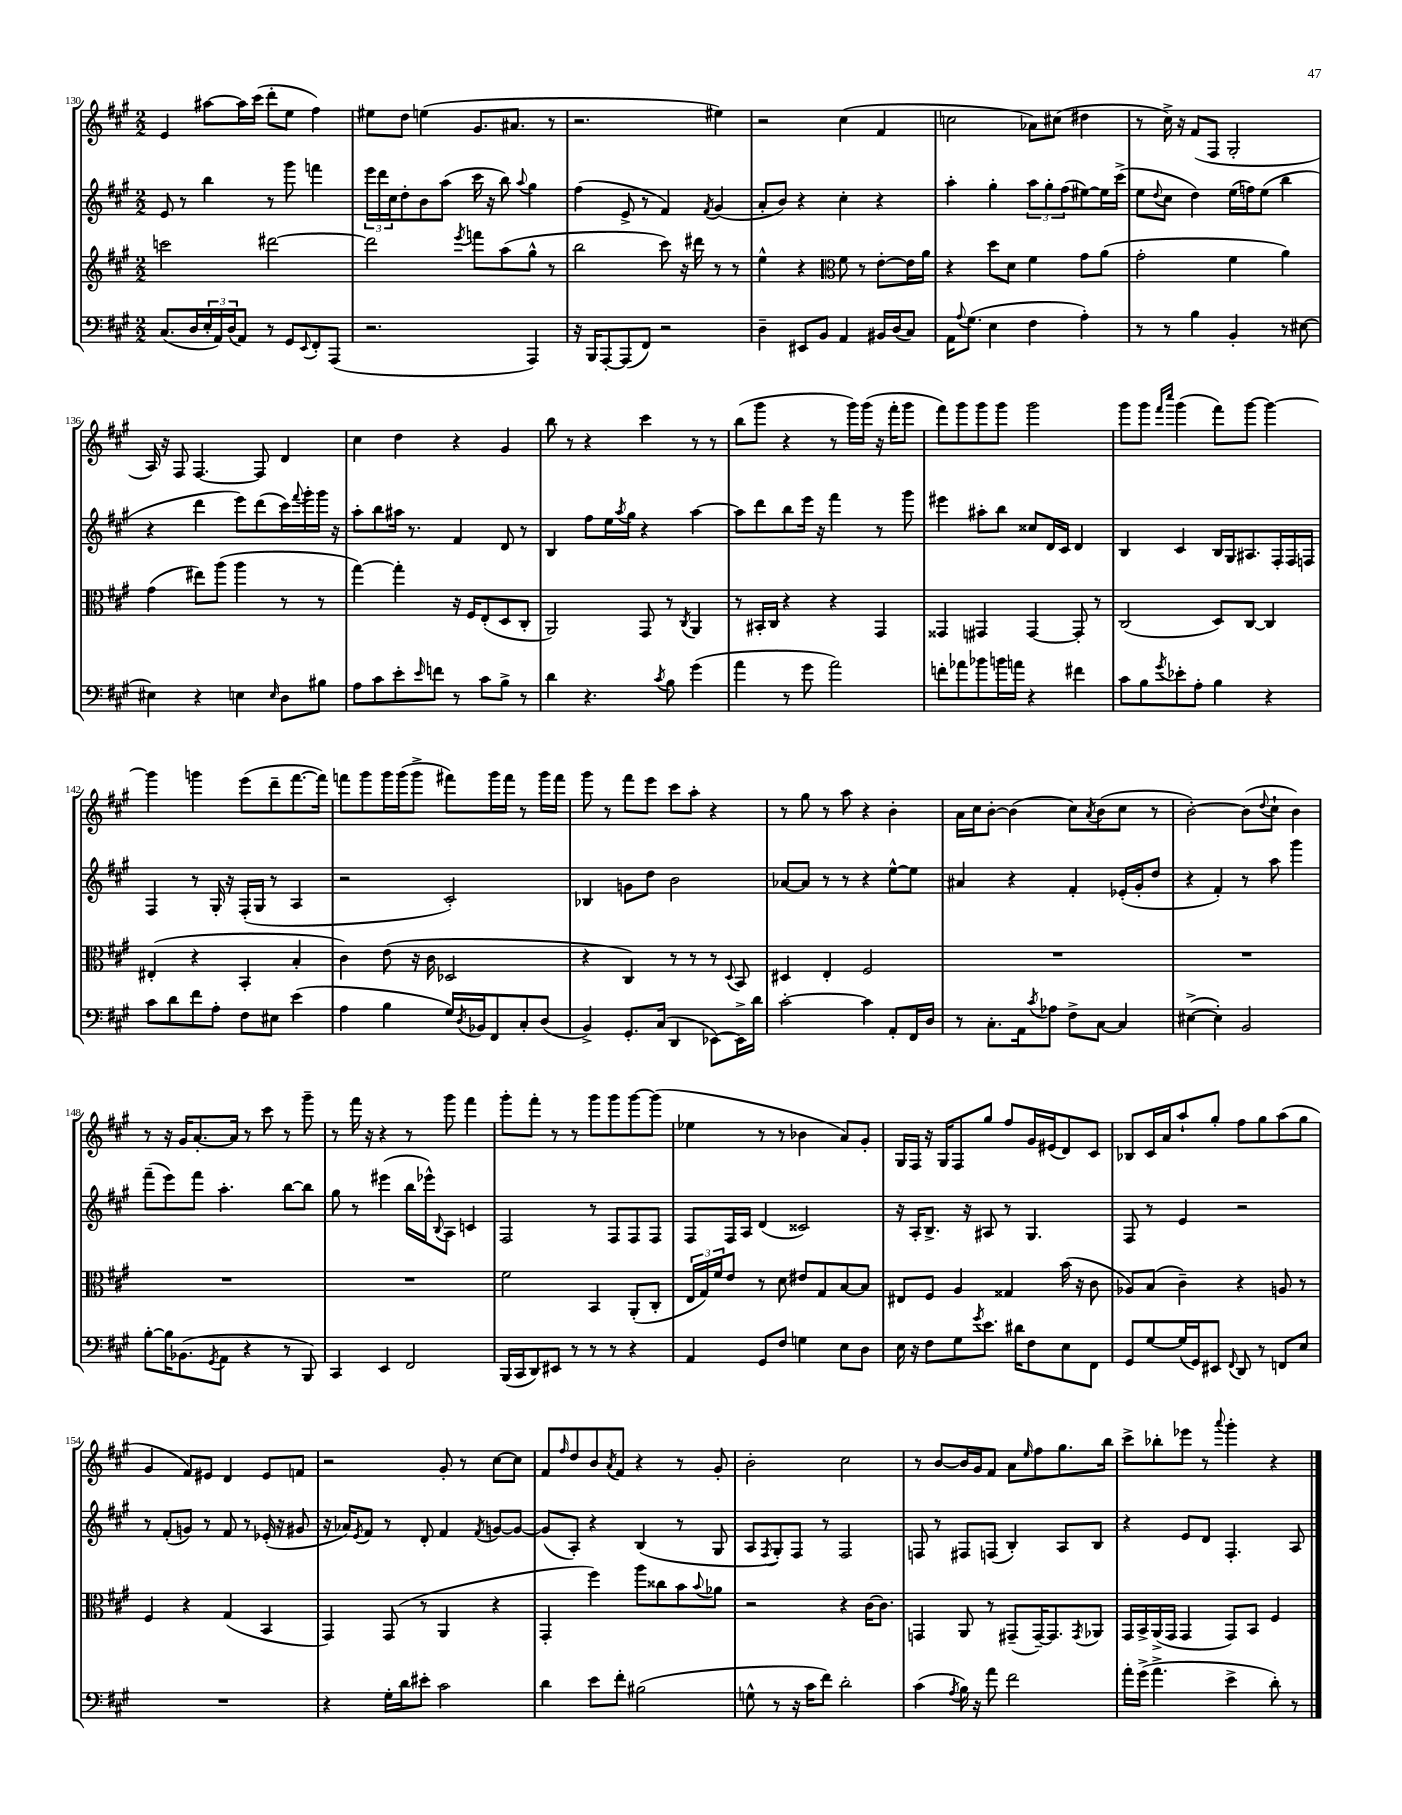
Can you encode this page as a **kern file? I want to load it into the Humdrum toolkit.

**kern	**kern	**kern	**kern
*staff4	*staff3	*staff2	*staff1
*clefF4	*clefG2	*clefG2	*clefG2
*k[f#c#g#]	*k[f#c#g#]	*k[f#c#g#]	*k[f#c#g#]
*M2/2	*M2/2	*M2/2	*M2/2
(8.C#/L	2ccc\	8e/	4e/
.	.	8r	.
16D/L	.	.	.
24E'/	.	4bb\	[8aa#\L
24AA/)	.	.	.
(24D/J	.	.	.
8AA/J)	.	.	16aa#\]L
.	.	.	(16ccc#\JJ
8r	[2ddd#\	8r	8ddd'\L
8GG#/L	.	8ggg#\	8ee\J
8qqEE/	.	.	.
8FF#'/	.	4fff\	4ff#\)
(8AAA/J	.	.	.
=	=	=	=
2.r	2ddd#\]	24eee\LL	8ee#\L
.	.	24ddd\	.
.	.	24cc#\J	.
.	.	8dd'\	8dd\J
.	.	8b\	(4ee\
.	.	(8aa\J	.
.	8qeee/	.	.
.	8fff\L	16ccc#\	8.g#/L
.	.	16r	.
.	(8aa\	8bb\)	.
.	.	.	8.a#/J
.	.	8qqaa/	.
4AAA/)	8gg#^^\J	4gg#\	.
.	8r	.	8r
=	=	=	=
16r	2bb\	(4ff#\	2.r
16BBB/LK	.	.	.
[8AAA'/	.	.	.
(8AAA/]	.	8e^/	.
8FF#/J)	.	8r	.
2r	8ccc#\)	4f#/)	.
.	16r	.	.
.	16ddd#\	.	.
.	.	8qf#/	.
.	8r	(4g#/	4ee#\)
.	8r	.	.
=	=	=	=
4D~\	4ee^^\	8a'/L	2r
.	.	8b/J)	.
8EE#/L	4r	4r	.
8BB/J	.	.	.
*	*clefC3	*	*
4AA/	8f#\	4cc#'\	(4cc#\
.	8r	.	.
16BB#/LL	[8e'\L	4r	4f#/
(16D/J	.	.	.
8C#/J)	16e\]L	.	.
.	16a\JJ	.	.
=	=	=	=
16AA\LK	4r	4aa'\	2cc\
8qqA/	.	.	.
(8.G#\J	.	.	.
4E\	8dd\L	4gg#'\	.
.	8d\J	.	.
4F#\	4f#\	12aa\L	8a-\L)
.	.	12gg#'\	.
.	.	.	(8cc#\J
.	.	(12ff#\	.
4A'\)	8g#\L	[8ee#\)	4dd#\
.	(8a\J	16ee#\]L	.
.	.	(16ccc#^\JJ	.
=	=	=	=
8r	2g#'\	8ee\L	8r
.	.	8qqdd/	.
8r	.	8cc#\J	16cc#^\)
.	.	.	16r
4B\	.	4dd\)	(8f#/L
.	.	.	8F#/J
4BB'/	4f#\	(16ee\LL	2G#'/
.	.	16ff\J)	.
.	.	(8ee\J	.
8r	4a\)	4bb\	.
[8E#\	.	.	.
=	=	=	=
4E#\]	(4g#\	4r	16A/)
.	.	.	16r
.	.	.	8F#/
4r	8ee#\L)	4ddd\	[4.F#/
.	(8aa\J	.	.
4E\	4aa\	8eee\L)	.
.	.	(8ddd\	8F#/]
16qqE/	.	.	.
8D\L	8r	16ccc#\L)	4d/
.	.	8qqfff#/	.
.	.	16ggg#'\	.
8B#\J	8r	16ggg#\JJ	.
.	.	16r	.
=	=	=	=
8A\L	[4gg#\)	8aa'\L	4cc#\
8c#\	.	8bb\	.
8e'\	4gg#'\]	16aa#\Jk	4dd\
.	.	8.r	.
16qqe/	.	.	.
8f\J	.	.	.
8r	16r	4f#/	4r
.	16F#/LK	.	.
8c#\L	(8E'/	.	.
8B^\J	8D/	8d/	4g#/
8r	8C#'/J	8r	.
=	=	=	=
4d\	2AA/)	4B/	8bb\
.	.	.	8r
4.r	.	8ff#\L	4r
.	.	16ee\L	.
.	.	8qaa/	.
.	.	16gg#\JJ	.
.	8GG#/	4r	4ccc#\
8qc#/	.	.	.
8B\	8r	.	.
.	8qC#/	.	.
(4g#\	4AA/	[4aa\	8r
.	.	.	8r
=	=	=	=
4a\	8r	8aa\]L	(8bb\L
.	16BB#'/LL	8ddd\	8ggg#\J
.	16C#/JJ	.	.
8r	4r	8bb\	4r
8g#\	.	16eee\Jk	.
.	.	16r	.
2a\)	4r	4fff#\	8r
.	.	.	16ggg#\LL)
.	.	.	(16ggg#\JJ
.	4GG#/	8r	16r
.	.	.	16fff#'\LK
.	.	8ggg#\	8ggg#\J
=	=	=	=
8f'\L	4GG##/	4eee#\	8fff#\L)
8a-\	.	.	8ggg#\
8b-\	4GG#/	8aa#'\L	8ggg#\
16b\L	.	8bb\J	8ggg#\J
16a\JJ	.	.	.
4r	[4GG#/	8cc##/L	2ggg#\
.	.	16d/L	.
.	.	16c#/JJ	.
4f#\	8GG#'/]	4d/	.
.	8r	.	.
=	=	=	=
8c#\L	(2C#/	4B/	8ggg#\L
8B\	.	.	8ggg#\J
.	.	.	16qqfff#/LL
8qg#/	.	.	16qqcccc#/JJ
8e-'\	.	4c#/	(4ggg#\
8A'\J	.	.	.
4B\	8D/L)	16B/LL	8fff#\L)
.	.	16G#/J	.
.	[8C#/J	8.A#/	[8ggg#\J
4r	4C#/]	.	4ggg#\_
.	.	16F#'/L	.
.	.	16F#/	.
.	.	16F/JJ	.
=	=	=	=
8c#\L	(4E#'/	4F#/	4ggg#\]
8d\	.	.	.
8f#\	4r	8r	4ggg\
8A'\J	.	16G#'/	.
.	.	16r	.
8F#\L	4BB'/	(16F#'/LL	(8eee\L
.	.	16G#/JJ	.
8E#\J	.	8r	8ddd~\
(4e\	4B'/	4A/	[8.fff#\
.	.	.	16fff#\]Jk)
=	=	=	=
4A\	4c#\)	2r	8fff\L
.	.	.	8ggg#\
4B\	(8e\	.	16ggg#\L
.	.	.	(16ggg#\J
.	16r	.	8ggg#^\J
.	16c#\	.	.
16G#/LL)	2D-/	2c#'/)	8fff#\L)
8qD/	.	.	.
16BB-/J	.	.	.
8FF#/	.	.	16ggg#\L
.	.	.	16fff#\JJ
8C#'/	.	.	8r
(8D/J	.	.	16ggg#\LL
.	.	.	16fff#\JJ
=	=	=	=
4BB^/)	4r	4B-/	8ggg#\
.	.	.	8r
8.GG#'/L	4C#/)	8g\L	8fff#\L
.	.	8dd\J	8eee\J
(16C#/Jk	.	.	.
4DD/	8r	2b\	8ccc#\L
.	8r	.	8aa'\J
[8EE-\L)	8r	.	4r
.	8qqD/	.	.
16EE-^\]L	8BB/	.	.
16d\JJ	.	.	.
=	=	=	=
[2c#'\	4D#/	[8a-/L	8r
.	.	8a-/]J	8gg#\
.	4E'/	8r	8r
.	.	8r	8aa\
4c#\]	2F#/	4r	4r
8AA'/L	.	[8ee^^\L	4b'\
16FF#/L	.	8ee\]J	.
16D/JJ	.	.	.
=	=	=	=
8r	1r	4a#/	16a\LL
.	.	.	16cc#\J
8.C#'\L	.	.	[8b'\J
.	.	4r	(4b\]
16AA\k	.	.	.
8qc#/	.	.	.
8A-\J	.	.	.
8F#^\L	.	4f#'/	8cc#\L)
.	.	.	8qa/
[8C#\J	.	.	(8b\
4C#/]	.	(16e-'/LL	8cc#\J
.	.	16g#'/J	.
.	.	8dd/J	8r
=	=	=	=
([4E#^\	1r	4r	[2b'\)
4E#'\])	.	4f#'/)	.
2BB/	.	8r	(8b\]L
.	.	.	8qqdd/
.	.	8aa\	8cc#`\J
.	.	4ggg#\	4b\)
=	=	=	=
[8B'\L	1r	(8fff#~\L	8r
16B\]K	.	8eee\)	16r
(8.BB-\	.	.	16g#/LK
.	.	8fff#\J	[8.a'/
8qGG#/	.	.	.
8AA\J	.	4.aa'\	.
.	.	.	16a/]Jk
4r	.	.	8r
.	.	.	8ccc#\
8r	.	[8bb\L	8r
8BBB/)	.	8bb\]J	8ggg#~\
=	=	=	=
4CC#/	1r	8gg#\	8r
.	.	8r	16fff#\
.	.	.	16r
4EE/	.	(4eee#\	4r
2FF#/	.	16bb\LL	8r
.	.	16eee-^^\J)	.
.	.	8qqB/	.
.	.	8A\J	8ggg#\
.	.	4c/	4fff#\
=	=	=	=
(16BBB/LL	2f#\	2F#/	8ggg#'\L
16CC#/J	.	.	.
8DD/)	.	.	8fff#'\J
8EE#/J	.	.	8r
8r	.	.	8r
8r	4BB/	8r	8ggg#\L
8r	.	8F#/L	8ggg#\
4r	(8AA'/L	8F#/	[8ggg#\
.	8C#'/J	8F#/J	(8ggg#\]J
=	=	=	=
4AA/	24E/LL	8F#/L	4ee-\
.	24G#/)	.	.
.	24f#/J	.	.
.	8e/J	16F#/L	.
.	.	16A/JJ	.
8GG#/L	8r	(4d/	8r
8F#/J	8d\	.	8r
4G\	8e#/L	2c##/)	4b-\
.	8G#/	.	.
8E\L	[8B/	.	8a/L)
8D\J	8B/]J	.	8g#'/J
=	=	=	=
16E\	8E#/L	16r	16G#/LL
16r	.	16A'/LK	16F#/JJ
8F#\L	8F#/J	8.B^/J	16r
.	.	.	16G#/LK
8G#\	4A/	.	8F#/
.	.	16r	.
8qg#/	.	.	.
8.e\J	.	8A#/	8gg#/J
.	4G##/	8r	8ff#/L
16d#\LK	.	.	.
8F#\	.	4.G#/	16g#/L
.	.	.	(16e#/J
8E\	(16b\	.	8d/)
.	16r	.	.
8FF#\J	8c#\	.	8c#/J
=	=	=	=
8GG#/L	8A-/L)	8F#/	8B-/L
[8G#/	(8B/J	8r	16c#/L
.	.	.	16a/J
(16G#/]L	4c#~\)	4e/	8aa`/
16GG#/J)	.	.	.
8EE#/J	.	.	8gg#'/J
8qqFF#/	.	.	.
8DD/	4r	2r	8ff#\L
8r	.	.	8gg#\
8FF/L	8A/	.	(8aa\
8E/J	8r	.	8gg#\J
=	=	=	=
1r	4F#/	8r	4g#/
.	.	(8f#'/L	.
.	4r	8g/J)	8f#/L)
.	.	8r	8e#/J
.	(4G#/	8f#/	4d/
.	.	8r	.
.	4BB/	(16e-'/	8e#/L
.	.	16r	.
.	.	8g#/	8f/J
=	=	=	=
4r	4GG#/)	16r	2r
.	.	16a-/LK)	.
.	.	8qe/	.
.	.	8f#/J	.
16G#'\LL	(8GG#/	8r	.
16d\J	.	.	.
8e#'\J	8r	8d'/	.
2c#\	4AA/	4f#/	8g#'/
.	.	.	8r
.	.	8qf#/	.
.	4r	[8g/L	[8cc#\L
.	.	8g/_J	8cc#\]J
=	=	=	=
4d\	4GG#'/	(8g/]L	8f#/L
.	.	.	16qqff#/
.	.	8A'/J)	8dd/
8e\L	4ff#\)	4r	8b/
.	.	.	8qa/
8f#'\J	.	.	8f#/J
(2B#\	8aa\L	(4B/	4r
.	8cc##\	.	.
.	8b\	8r	8r
.	8qqb/	.	.
.	8a-\J	8G#/	8g#'/
=	=	=	=
8G^^\	2r	8A/L	2b'\
.	.	8qF#/	.
8r	.	8G#'/)	.
16r	.	8F#/J	.
16c#\LK	.	.	.
8f#\J)	.	8r	.
2d'\	4r	2F#/	2cc#\
.	[16c#\LK	.	.
.	8.c#\]J	.	.
=	=	=	=
(4c#\	4GG/	8F/	8r
.	.	8r	[8b/L
8qA/	.	.	.
16B\)	8AA/	8F#/L	16b/]L
16r	.	.	16g#/J
8a\	8r	(8F/J	8f#/J
2f#\	(8GG#~/L	4B'/)	8a\L
.	.	.	16qqee/
.	[16GG#~/K)	.	8ff#\
.	8.GG#/]	.	.
.	.	8A/L	8.gg#\
.	8qGG#/	.	.
.	8AA-/J	8B/J	.
.	.	.	16bb\Jk
=	=	=	=
16a'\LL	16GG#/LL	4r	8ccc#^\L
(16g#^\JJ	16BB^/	.	.
4.a^\	(16AA^/	.	8bb-'\
.	16GG#/JJ	.	.
.	4GG#/	8e/L	8eee-\J
.	.	8d/J	8r
.	.	.	8qqaaa/
4e^\	8GG#/L)	4.F#'/	4ggg#'\
.	8BB/J	.	.
8d'\)	4F#/	.	4r
8r	.	8A/	.
==	==	==	==
*-	*-	*-	*-
